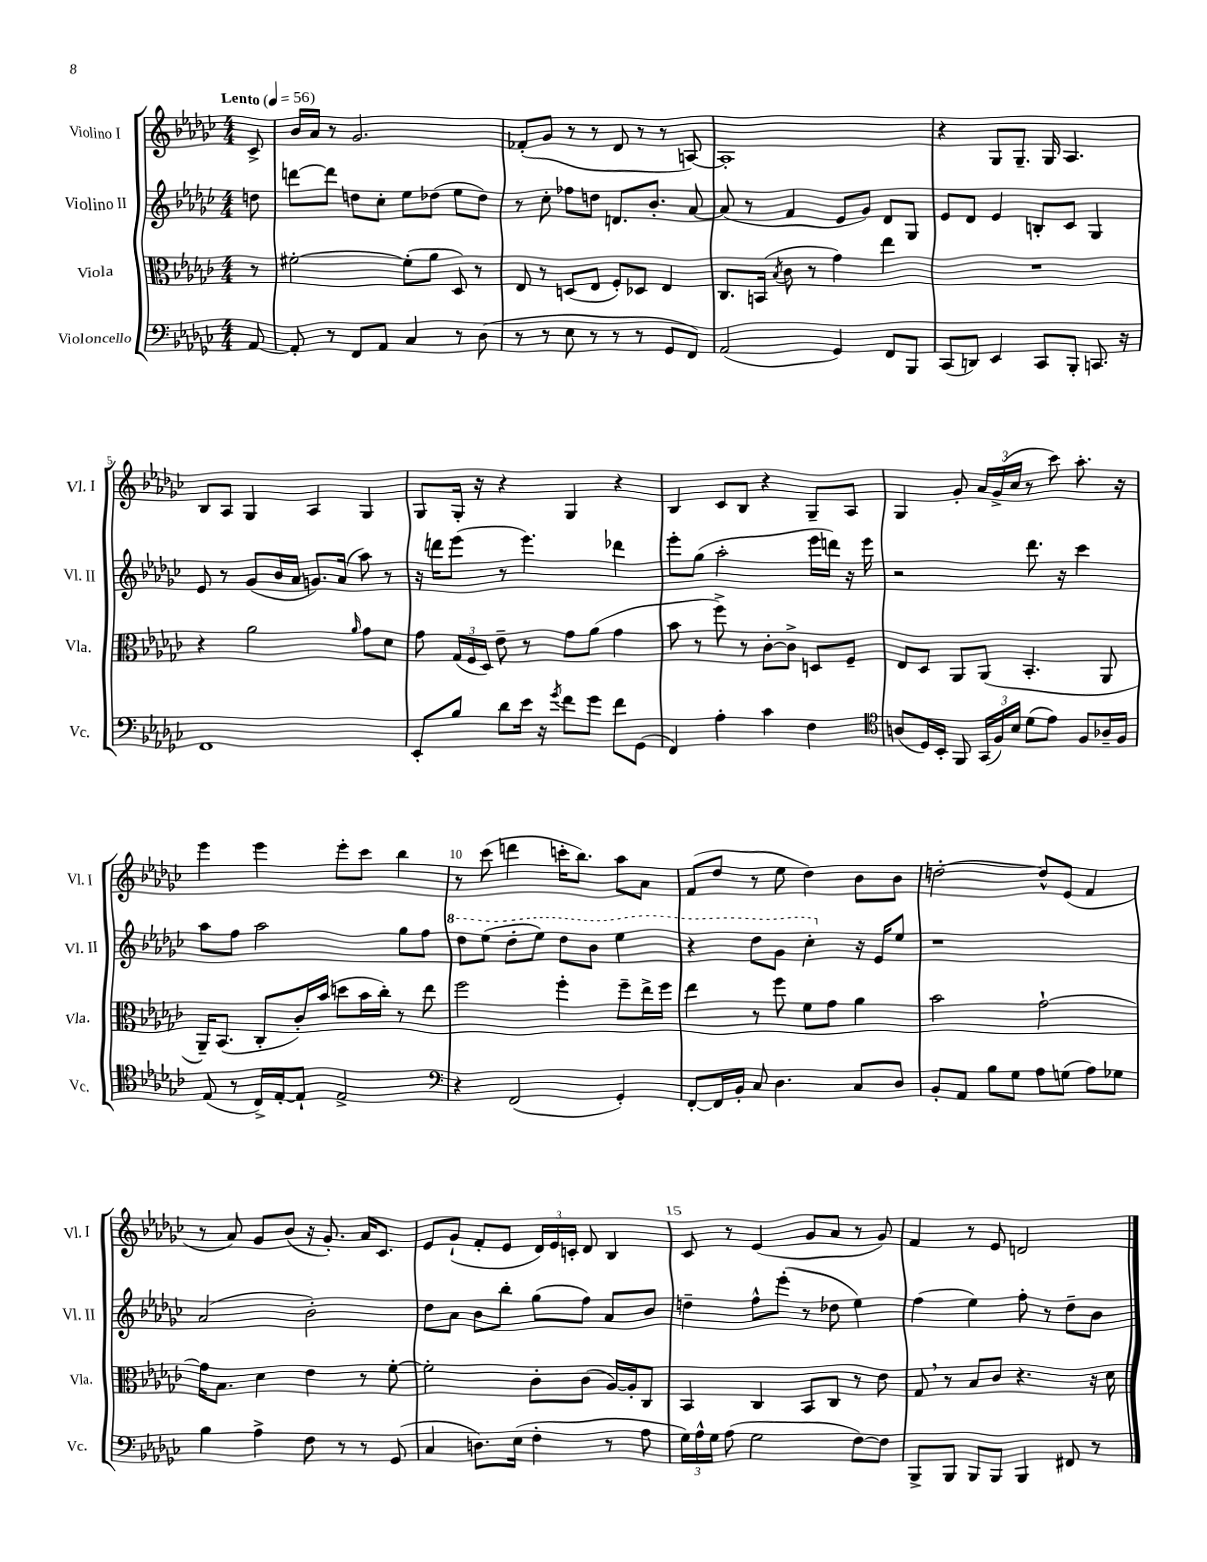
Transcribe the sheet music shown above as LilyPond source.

<<
\new StaffGroup <<
\new Staff = "s0" \with { instrumentName = "Violino I" shortInstrumentName = "Vl. I" } {
    \clef treble \key ges \major \numericTimeSignature \time 4/4 \partial 8 \tempo "Lento" 4 = 56
    \autoBeamOff ces'8-> |
    bes'16[ aes'16] r8 ges'2. |
    fes'8[-.( ges'8] r8 r8 des'8 r8 r8 a8~) |
    a1-. |
    r4 ges8[ ges8.]-- ges16 aes4. |
    bes8[ aes8] ges4 aes4 ges4 |
    ges8[ ges16]-. r16 r4 ges4 r4 |
    bes4 ces'8[ bes8] r4 ges8[-- aes8] |
    ges4 ges'8-. \tuplet 3/2 { aes'16[ ges'16->( ces''16] } r8 ces'''8) aes''8.-. r16 |
    ees'''4 ees'''4 ees'''8[-. ces'''8] bes''4 |
    r8 ces'''8( d'''4 c'''16[-. bes''8.]) aes''8[ aes'8] |
    f'8[( des''8] r8 ees''8 des''4) bes'8[ bes'8] |
    d''2~-. d''8[-^ ees'8]( f'4 |
    r8 aes'8) ges'8[ bes'8]( r16 ges'8.-.) aes'16[ ces'8.] |
    ees'8[ ges'8]-!( f'8[-. ees'8] \tuplet 3/2 { des'16[) ees'16 c'16]-. } des'8 bes4 |
    ces'8 r8 ees'4( ges'8[ aes'8] r8 ges'8) |
    f'4 r8 ees'8 d'2 \bar "|." |
}
\new Staff = "s1" \with { instrumentName = "Violino II" shortInstrumentName = "Vl. II" } {
    \clef treble \key ges \major \numericTimeSignature \time 4/4 \partial 8
    \autoBeamOff d''8 |
    d'''8[~ d'''8] d''8[ ces''8]-. ees''8[ des''8]( ees''8[ des''8]) |
    r8 ces''8-. fes''8[ d''8] d'8.[ bes'8.]-. aes'8~ |
    aes'8( r8 f'4 ees'8[ ges'8]) des'8[ ges8] |
    ees'8[ des'8] ees'4 b8[-. ces'8] ges4 |
    ees'8 r8 ges'8[( bes'16 aes'16] g'8.[) aes'16]( aes''8) r8 |
    r16 d'''16[ ees'''8]( r8 ees'''4.) des'''4 |
    ees'''8[-. ges''8]( aes''2-. ees'''16[ d'''16]) r16 ees'''16 |
    r2 des'''8. r16 ces'''4 |
    aes''8[ f''8] aes''2 ges''8[ f''8] |
    \ottava #1 des'''8[ ees'''8]( des'''8[-. ees'''8]) des'''8[ bes''8] ees'''4 |
    r4 des'''8[ ges''8] ces'''4-. \ottava #0 r16 ees'16[ ees''8] |
    r1 |
    aes'2( bes'2-.) |
    des''8[ aes'8] bes'8[ bes''8]-. ges''8[( f''8]) aes'8[ bes'8] |
    d''4-- f''8[-^ ees'''8]-.( r8 des''8 ees''4) |
    f''4( ees''4) f''8-. r8 des''8[-- bes'8] \bar "|." |
}
\new Staff = "s2" \with { instrumentName = "Viola" shortInstrumentName = "Vla." } {
    \clef alto \key ges \major \numericTimeSignature \time 4/4 \partial 8
    \autoBeamOff r8 |
    fis'2~-. fis'8[-.( aes'8] des8) r8 |
    ees8 r8 d8[( ees8] f8[-.) des8] ees4 |
    ces8.[ b,16]( \acciaccatura { bes8 } ces'8 r8 ges'4) ees''4 |
    R1 |
    r4 aes'2 \grace { aes'16 } ges'8[ des'8] |
    ges'8 \tuplet 3/2 { ges16[( f16 des16]) } ees'8-- r8 ges'8[ aes'8]( ges'4 |
    bes'8 r8 f''8->) r8 ces'8[~-. ces'8]-> d8[ f8]-- |
    ees8[ des8] aes,8[ aes,8]( bes,4.-. aes,8 |
    aes,16[--) bes,8.]( ces8[-. ces'16-.) bes'16]( d''8[ bes'16 ces''16]-.) r8 ees''8 |
    f''2 f''4-. f''8[-- ees''16-> f''16] |
    ees''4 r8 f''8 f'8[ ges'8] aes'4 |
    bes'2 ges'2~-! |
    ges'16[ bes8.] des'4 ees'4 r8 f'8~-. |
    f'2-. ces'8[-. ces'8]( aes16[~) aes16-. ces8] |
    bes,4 ces4 bes,8[ ces8] r8 ees'8 |
    ges8 \breathe r8 bes8[ ces'8] r4. r16 des'16 \bar "|." |
}
\new Staff = "s3" \with { instrumentName = "Violoncello" shortInstrumentName = "Vc." } {
    \clef bass \key ges \major \numericTimeSignature \time 4/4 \partial 8
    \autoBeamOff aes,8~ |
    aes,8-. r8 f,8[ aes,8] ces4 r8 des8( |
    r8 r8 ees8 r8 r8 r8 ges,8[ f,8]) |
    aes,2( ges,4) f,8[ bes,,8] |
    ces,8[( d,8]) ees,4 ces,8[ bes,,8]-. c,8. r16 |
    f,1 |
    ees,8[-. bes8] des'8[ ees'16] r16 \acciaccatura { ges'8 } f'8[ ges'8] f'8[ ges,8]( |
    f,4) aes4-. ces'4 f4 |
    \clef tenor a8[( des16) bes,16]-. f,8 \tuplet 3/2 { ges,16[( f16) bes16] } des'8[( ees'8]) f8[ aes16-- f16] |
    ees8( r8 ces16[->) ees16~-. ees8]-! ees2-> |
    \clef bass r4 f,2( ges,4-.) |
    f,8[~-. f,16 bes,16]-. ces8 des4. ces8[ des8] |
    bes,8[-. aes,8] bes8[ ges8] aes8[ g8]( aes8[) ges8] |
    bes4 aes4-> f8 r8 r8 ges,8( |
    ces4 d8.[) ees16]( f4-. r8 aes8 |
    \tuplet 3/2 { ges16[) aes16-^ ges16] } aes8( ges2 f8[~) f8] |
    bes,,8[-> bes,,8] bes,,8[ bes,,8] bes,,4 fis,8 r8 \bar "|." |
}
>>
>>
\layout { \context { \Score \override BarNumber.break-visibility = ##(#f #t #t) barNumberVisibility = #(every-nth-bar-number-visible 5) } }
